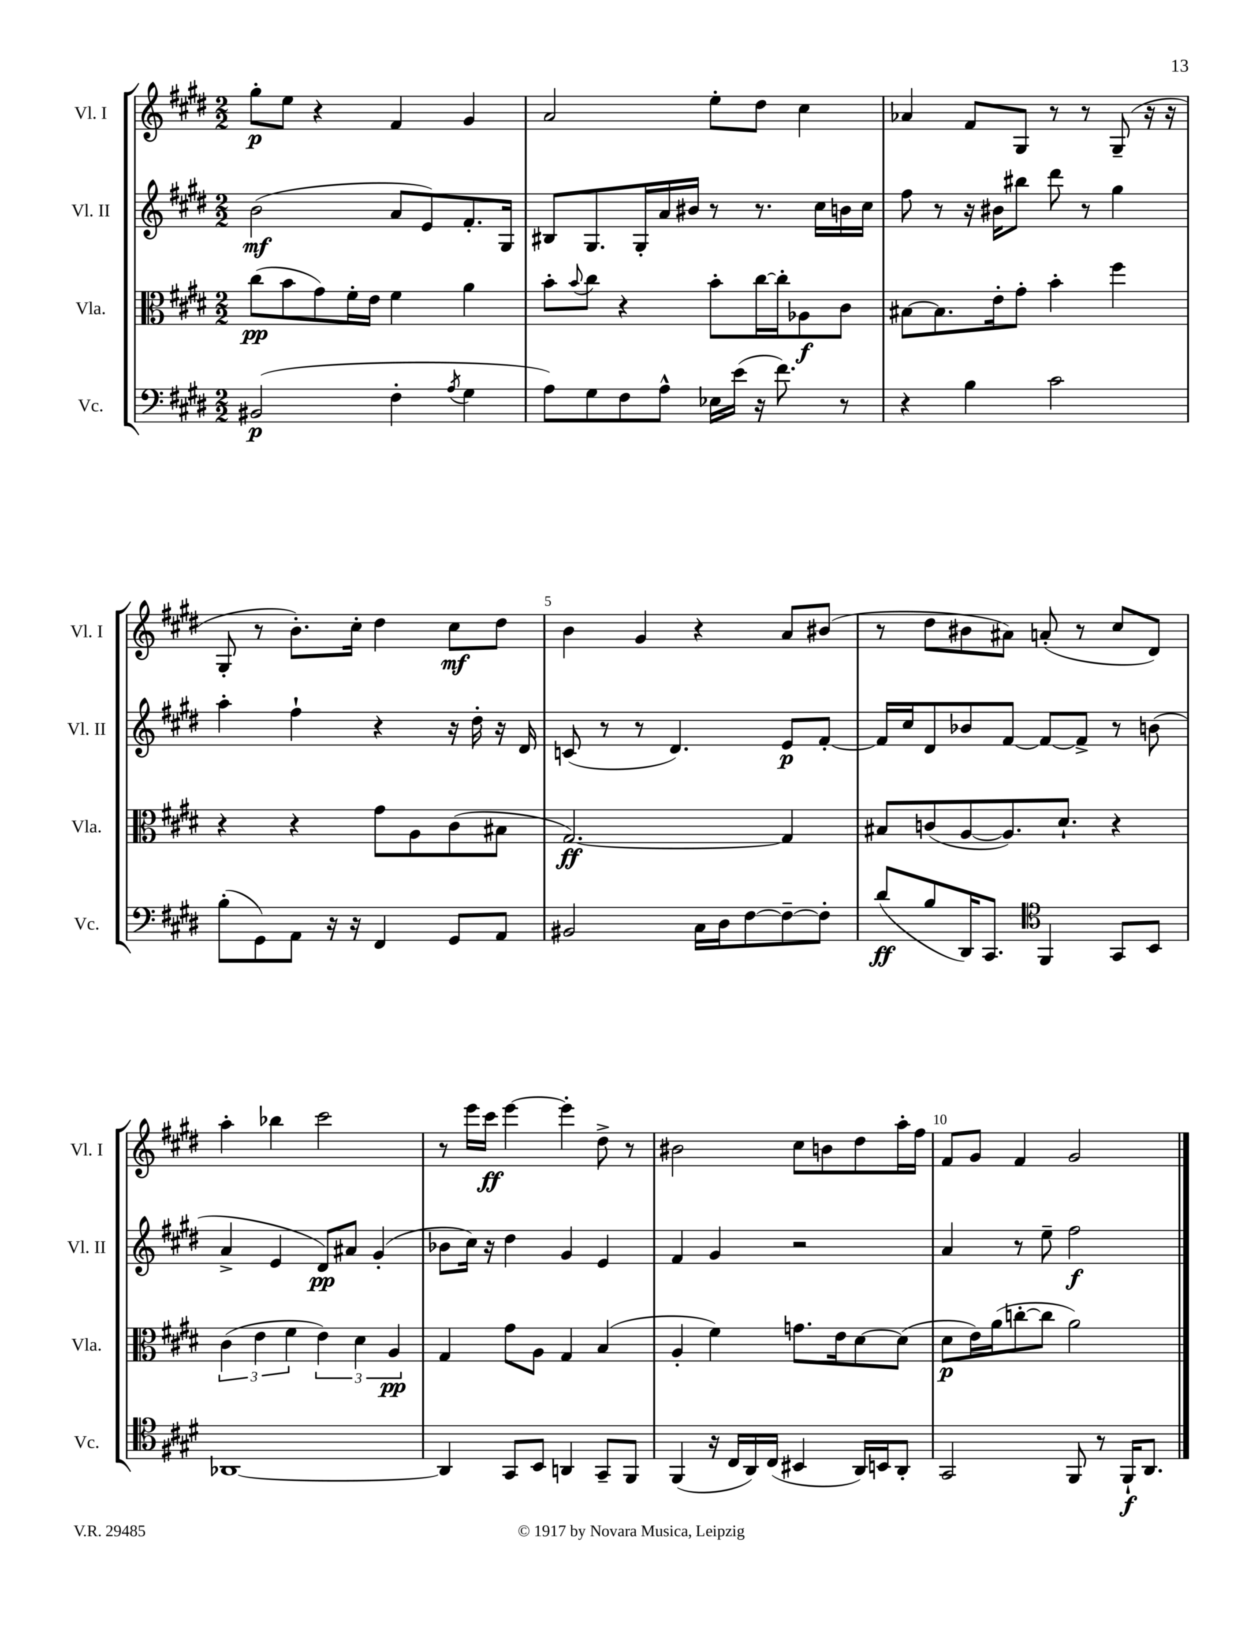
<<
\new StaffGroup <<
\new Staff = "s0" \with { instrumentName = "Vl. I" shortInstrumentName = "Vl. I" } {
    \clef treble \key e \major \numericTimeSignature \time 2/2
    gis''8-.\p e''8 r4 fis'4 gis'4 |
    a'2 e''8-. dis''8 cis''4 |
    aes'4 fis'8 gis8 r8 r8 gis8--( r16 r16 |
    gis8-. r8 b'8.-.) cis''16-. dis''4 cis''8\mf dis''8 |
    b'4 gis'4 r4 a'8 bis'8( |
    r8 dis''8 bis'8 ais'8) a'8-.( r8 cis''8 dis'8) |
    a''4-. bes''4 cis'''2 |
    r8 e'''16 cis'''16\ff e'''4~ e'''4-. dis''8-> r8 |
    bis'2 cis''8 b'8 dis''8 a''16-. fis''16 |
    fis'8 gis'8 fis'4 gis'2 \bar "|." |
}
\new Staff = "s1" \with { instrumentName = "Vl. II" shortInstrumentName = "Vl. II" } {
    \clef treble \key e \major \numericTimeSignature \time 2/2
    b'2\mf( a'8 e'8) fis'8.-. gis16 |
    bis8 gis8. gis16-. a'16 bis'16 r8 r8. cis''16 b'16 cis''16 |
    fis''8 r8 r16 bis'16 bis''8 dis'''8 r8 gis''4 |
    a''4-. fis''4-! r4 r16 dis''16-. r16 dis'16 |
    c'8( r8 r8 dis'4.) e'8\p fis'8~-. |
    fis'16 cis''16 dis'8 bes'8 fis'8~ fis'8~ fis'8-> r8 b'8( |
    a'4-> e'4 dis'8\pp) ais'8 gis'4-.( |
    bes'8 cis''16) r16 dis''4 gis'4 e'4 |
    fis'4 gis'4 r2 |
    a'4 r8 e''8-- fis''2\f \bar "|." |
}
\new Staff = "s2" \with { instrumentName = "Vla." shortInstrumentName = "Vla." } {
    \clef alto \key e \major \numericTimeSignature \time 2/2
    cis''8\pp( b'8 gis'8) fis'16-. e'16 fis'4 a'4 |
    b'8-. \appoggiatura { b'8 } cis''8 r4 b'8-. cis''16~ cis''16-. aes8\f cis'8 |
    bis8~ bis8. e'16-. gis'8-. b'4-. fis''4 |
    r4 r4 gis'8 a8 cis'8( bis8 |
    gis2.~\ff) gis4 |
    bis8 c'8( a8~ a8.) dis'8.-! r4 |
    \tuplet 3/2 { cis'4( e'4 fis'4 } \tuplet 3/2 { e'4) dis'4 a4\pp } |
    gis4 gis'8 a8 gis4 b4( |
    a4-. fis'4) g'8. e'16 dis'8~ dis'8( |
    dis'8\p e'16) a'16( c''8~-. c''8 a'2) \bar "|." |
}
\new Staff = "s3" \with { instrumentName = "Vc." shortInstrumentName = "Vc." } {
    \clef bass \key e \major \numericTimeSignature \time 2/2
    bis,2\p( fis4-. \acciaccatura { a8 } gis4 |
    a8) gis8 fis8 a8-^ ees16 e'16( r16 fis'8.) r8 |
    r4 b4 cis'2 |
    b8-.( gis,8) a,8 r16 r16 fis,4 gis,8 a,8 |
    bis,2 cis16 dis16 fis8~ fis8~-- fis8-. |
    dis'8\ff( b8 dis,16) cis,8. \clef tenor fis,4 gis,8 b,8 |
    aes,1~ |
    aes,4 gis,8 b,8 a,4 gis,8-- fis,8 |
    fis,4( r16 cis16 a,16) cis16( bis,4 a,16) b,16 a,8-. |
    gis,2 fis,8 r8 fis,16-!\f a,8. \bar "|." |
}
>>
>>
\layout { \context { \Score \override BarNumber.break-visibility = ##(#f #t #t) barNumberVisibility = #(every-nth-bar-number-visible 5) } }
